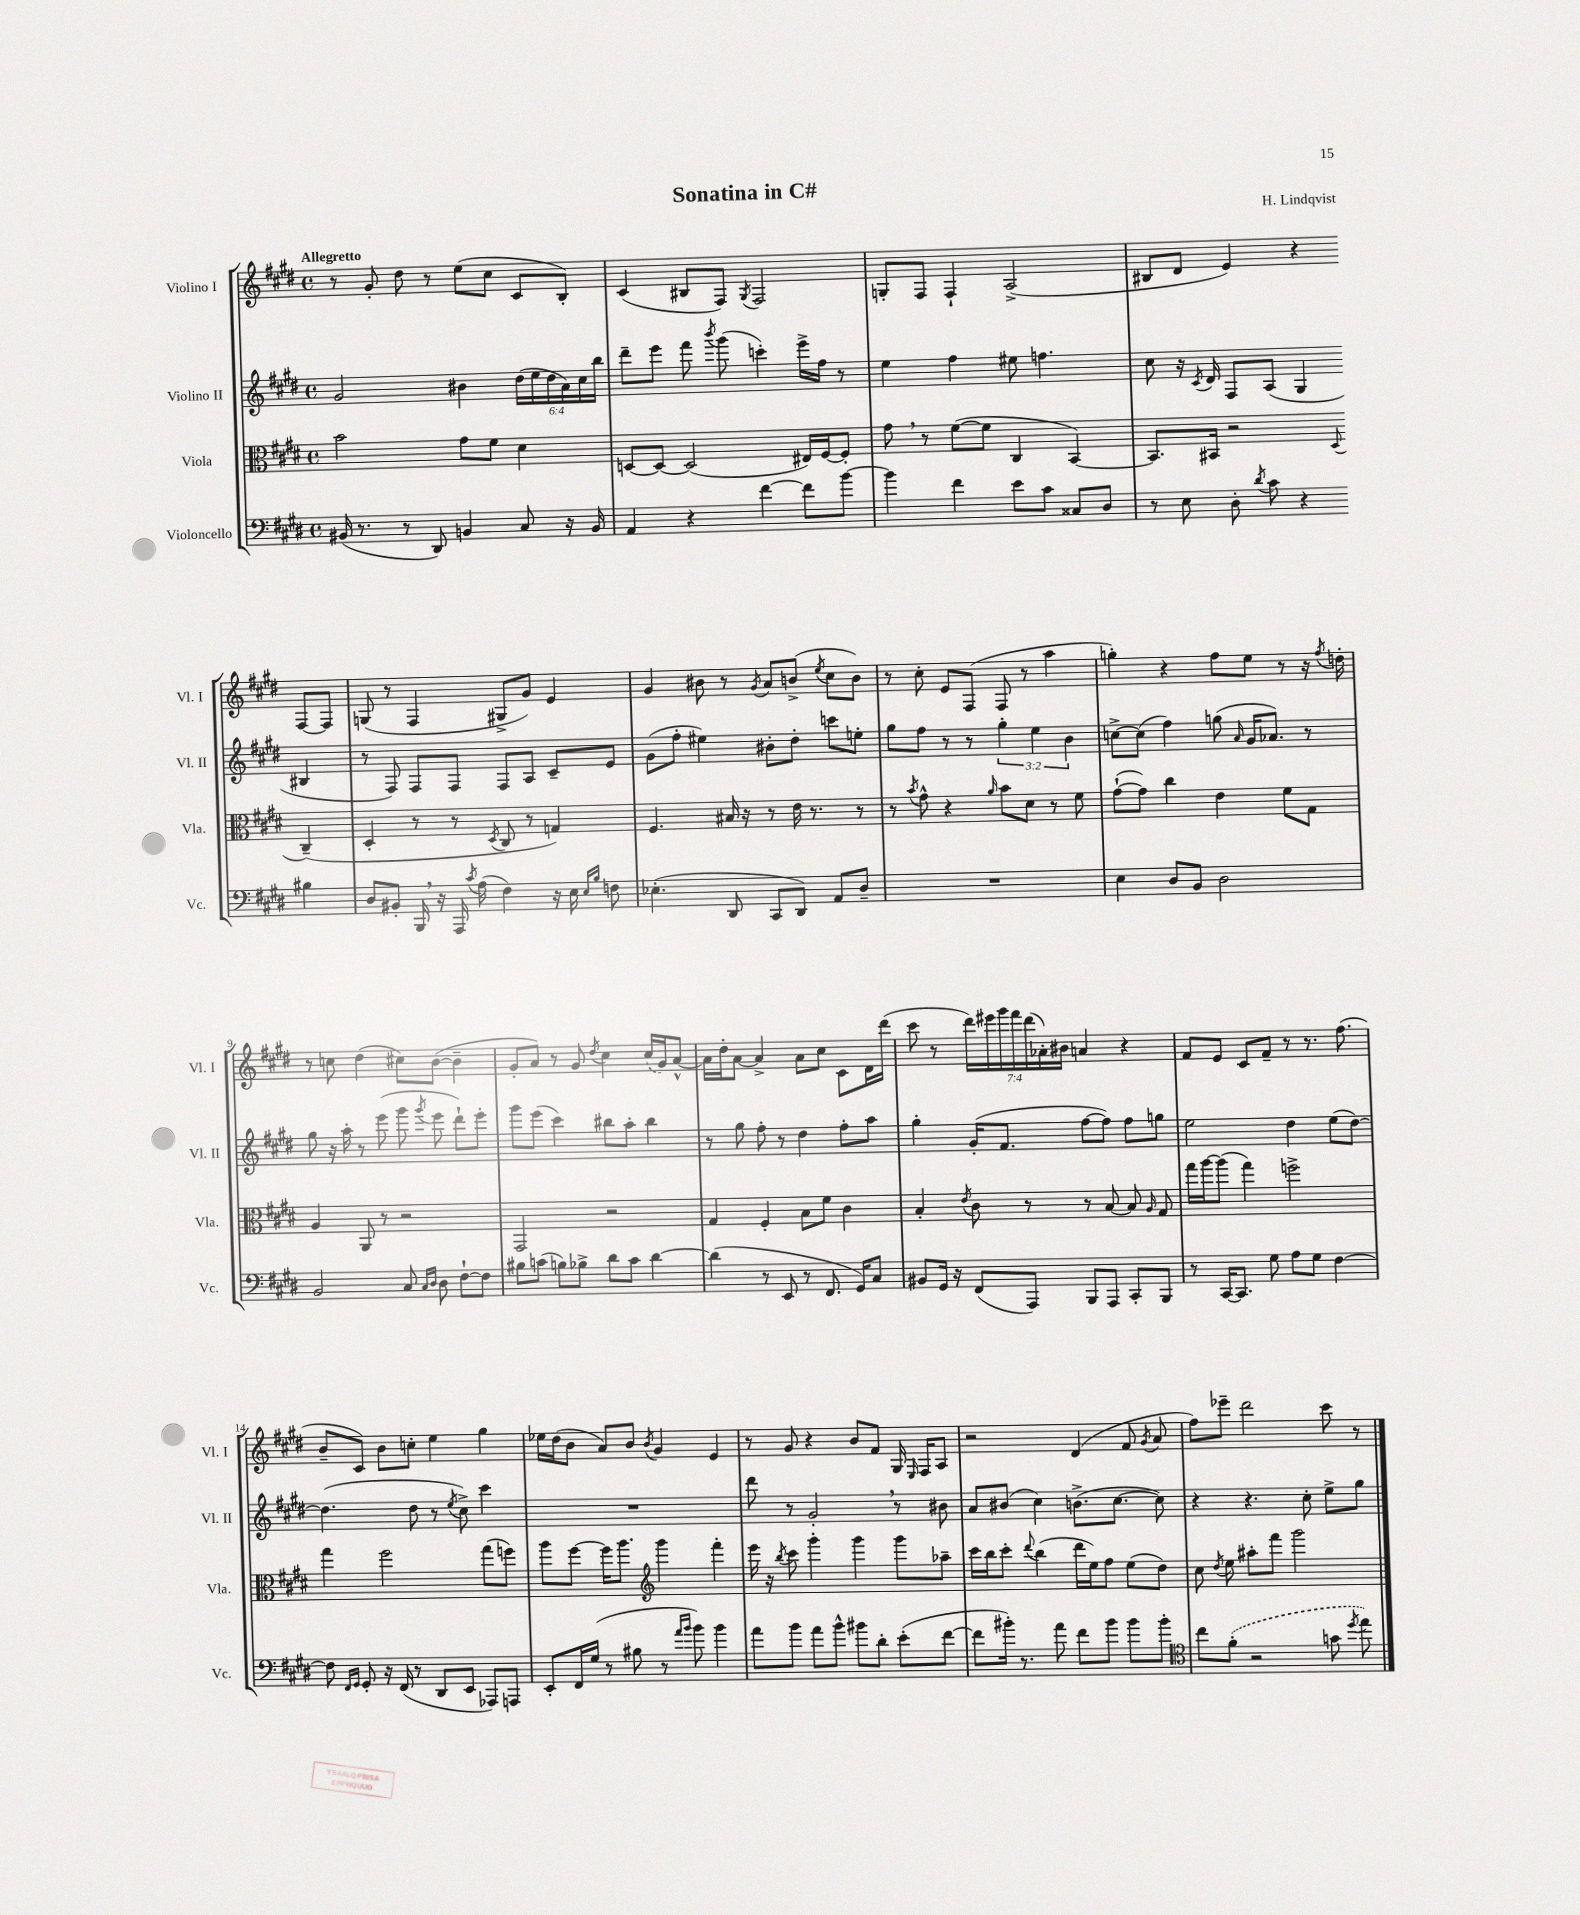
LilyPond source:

\header { title = "Sonatina in C#" composer = "H. Lindqvist" }
<<
\new StaffGroup <<
\new Staff = "s0" \with { instrumentName = "Violino I" shortInstrumentName = "Vl. I" } {
    \clef treble \key e \major \defaultTimeSignature \time 4/4 \override Staff.TupletNumber.text = #tuplet-number::calc-fraction-text \tempo "Allegretto"
    \autoBeamOff r8 gis'8-. dis''8 r8 e''8[( cis''8] cis'8[ b8]-.) |
    cis'4( bis8[ fis8]) \acciaccatura { gis8 } fis2 |
    g8[-. fis8] fis4-! a2->( |
    bis8[ dis'8] e'4) r4 fis8[~ fis8] |
    g8( r8 fis4 gis8[-> gis'8]) e'4 |
    gis'4 bis'8 r8 \acciaccatura { gis'8 } a'8[ b'8]->( \acciaccatura { e''8 } cis''8[ b'8]) |
    r8 cis''8-. e'8[ fis8]( fis8 r8 a''4 |
    g''4-.) r4 fis''8[ e''8] r8 r16 \acciaccatura { fis''8 } d''16-. |
    r8 c''8 dis''4( cis''8[) b'8]~( b'4-- |
    gis'8[-. a'8]) r8 gis'8 \acciaccatura { dis''8 } cis''4 \once \slurDashed cis''16[( gis'16) a'8]~-^ |
    a'16[ dis''16-. a'8]~ a'4-> a'8[ cis''8] cis'8[ dis'16 dis'''16]( |
    cis'''8 r8 \tuplet 7/4 { dis'''16[) eis'''16 gis'''16 fis'''16 dis'''16( aes'16-.) bis'16] } a'4 r4 |
    fis'8[ e'8] cis'8[ fis'8]-- r8 r8. fis''8.( |
    b'8[-- cis'8]) b'8[ c''8]-. e''4 gis''4 |
    ees''16[ dis''16( b'8] a'8[) b'8] \acciaccatura { b'8 } gis'4 e'4 |
    r8 gis'8 r4 b'8[ fis'8] gis16 \grace { e16 } fis16[ a8] |
    r2 dis'4( fis'8 \acciaccatura { gis'8 } a'8 |
    fis''8[) ees'''8]-- dis'''2 cis'''8 r8 \bar "|." |
}
\new Staff = "s1" \with { instrumentName = "Violino II" shortInstrumentName = "Vl. II" } {
    \clef treble \key e \major \defaultTimeSignature \time 4/4 \override Staff.TupletNumber.text = #tuplet-number::calc-fraction-text
    \autoBeamOff gis'2 bis'4 \tuplet 6/4 { dis''16[( e''16 dis''16 a'16) cis''16 b''16] } |
    dis'''8[-- e'''8] fis'''8 \acciaccatura { b'''8 } gis'''8( c'''4-.) e'''16[-> fis''16] r8 |
    e''4 fis''4 eis''8 f''4. |
    cis''8 r16 \acciaccatura { cis'8 } dis'16 fis8[ a8]( gis4 bis4 |
    r8 fis8) fis8[ fis8] fis8[ a8] cis'8[-- e'8] |
    gis'8[( fis''8]-. eis''4) bis'8[-. dis''8]-. c'''8[ e''8]-. |
    gis''8[ fis''8] r8 r8 \tuplet 3/2 { gis''4-. e''4 b'4 } |
    c''8[~-> c''8]( fis''4) g''8( \grace { a'16 } gis'16[ aes'8.]) r8 |
    gis''8 r16 a''16-. r8 e'''8( gis'''8 \acciaccatura { gis'''8 } e'''8 dis'''8[-!) e'''8]-. |
    gis'''8[ e'''8]( cis'''4) bis''8[ a''8]-. bis''4 |
    r8 gis''8 fis''8-. r8 dis''4 fis''8[-. a''8] |
    gis''4-. gis'16[-.( fis'8.] fis''8[~ fis''8]) fis''8[ g''8] |
    e''2 dis''4 e''8[( dis''8]~) |
    dis''4.( dis''8 r8 \acciaccatura { e''8 } cis''8->) cis'''4 |
    R1 |
    dis'''8 r8 gis'2-. \breathe r8 bis'8 |
    a'8[ bis'8]( cis''4) b'8.[->( cis''8.]~ cis''8) |
    r4 r4. cis''8-. e''8[-> gis''8] \bar "|." |
}
\new Staff = "s2" \with { instrumentName = "Viola" shortInstrumentName = "Vla." } {
    \clef alto \key e \major \defaultTimeSignature \time 4/4
    \autoBeamOff b'2 gis'8[ fis'8] dis'4 |
    d8[~ d8]~ d2( eis16[) fis16~ fis8]-. |
    gis'8 \breathe r8 fis'8[~( fis'8] cis4 b,4~) |
    b,8.[ bis,16] r2 \appoggiatura { dis8 } cis4--( |
    dis4-. r8 r8 \acciaccatura { dis8 } cis8 r8 g4) |
    fis4. bis16 r16 r8 e'16 r8. r8 |
    r8 \acciaccatura { b'8 } gis'8-^ r4 \grace { a'16 } b'8[ dis'8] r8 fis'8 |
    gis'8[~-!( gis'8]) cis''4 e'4 fis'8[ gis8] |
    a4 a,8 r8 r2 |
    gis,2 r2 |
    gis4 fis4-. b8[ fis'8] cis'4 |
    b4-. \acciaccatura { e'8 } cis'8 r8 r8 b8~ b8 \grace { a16 } gis8 |
    gis''16[ a''16~ a''8]( gis''4) f''2-> |
    gis''4 fis''2 gis''8[( f''8]) |
    a''8[ fis''8]~ fis''16[ a''8.] \clef treble gis'''4 fis'''4-. |
    e'''16 r16 \acciaccatura { b''8 } cis'''8 gis'''4-. gis'''4 gis'''8[ aes''8]-- |
    cis'''16[ b''16 cis'''8]-. \appoggiatura { dis'''8 } b''4( dis'''16[ e''16) fis''8] e''8[( dis''8]) |
    cis''8 \acciaccatura { dis''8 } e''8 ais''8[-. fis'''8] gis'''2 \bar "|." |
}
\new Staff = "s3" \with { instrumentName = "Violoncello" shortInstrumentName = "Vc." } {
    \clef bass \key e \major \defaultTimeSignature \time 4/4
    \autoBeamOff bis,16( r8. r8 dis,8) b,4 cis8 r16 b,16 |
    a,4 r4 fis'4~ fis'8[ b'8]~ |
    b'4 fis'4 e'8[ cis'8] cisis8[ dis8] |
    r8 e8 dis8-. \acciaccatura { dis'8 } cis'8 r4 bis4 |
    dis8[ bis,8]-. b,,16 \breathe r16 a,,16 \acciaccatura { cis'8 } a16( fis4) r16 e16 \grace { e16[ b16] } f8 |
    ees4.-.( dis,8 cis,8[ dis,8]) a,8[ dis8]-- |
    R1 |
    e4 dis8[ b,8] dis2 |
    b,2 cis8 \grace { cis16[ dis16] } dis8 fis8[~-! fis8] |
    bis8[ c'8]( b8[) bes8]-> dis'8[ c'8] dis'4~ |
    dis'4( r8 e,8 r8 fis,8. gis,16[) cis8] |
    bis,8[ gis,16] r16 fis,8[( a,,8]) b,,8[ a,,8] cis,8[-. b,,8] |
    r8 cis,16[~ cis,8.] gis8 a8[ gis8] fis4~ |
    fis8 \grace { fis,16[ gis,16] } gis,8-. r16 fis,16( r8 dis,8[ e,8] aes,,8[) a,,8] |
    e,8[-. fis,16 gis16]( r8 bis8 r8 \grace { a'16[ b'16] } b'8) b'4 |
    a'8[ b'8] a'8[ b'8]-^ bis'8[ dis'8]-. e'8[-.( fis'8]~ |
    fis'8[ bis'16]-.) r8. a'8 fis'8[ bis'8] bis'8[ bis'8]-. |
    \clef tenor cis''8[ \once \slurDashed fis'8]-.( r2 g'8 \acciaccatura { dis''8 } e''8) \bar "|." |
}
>>
>>
